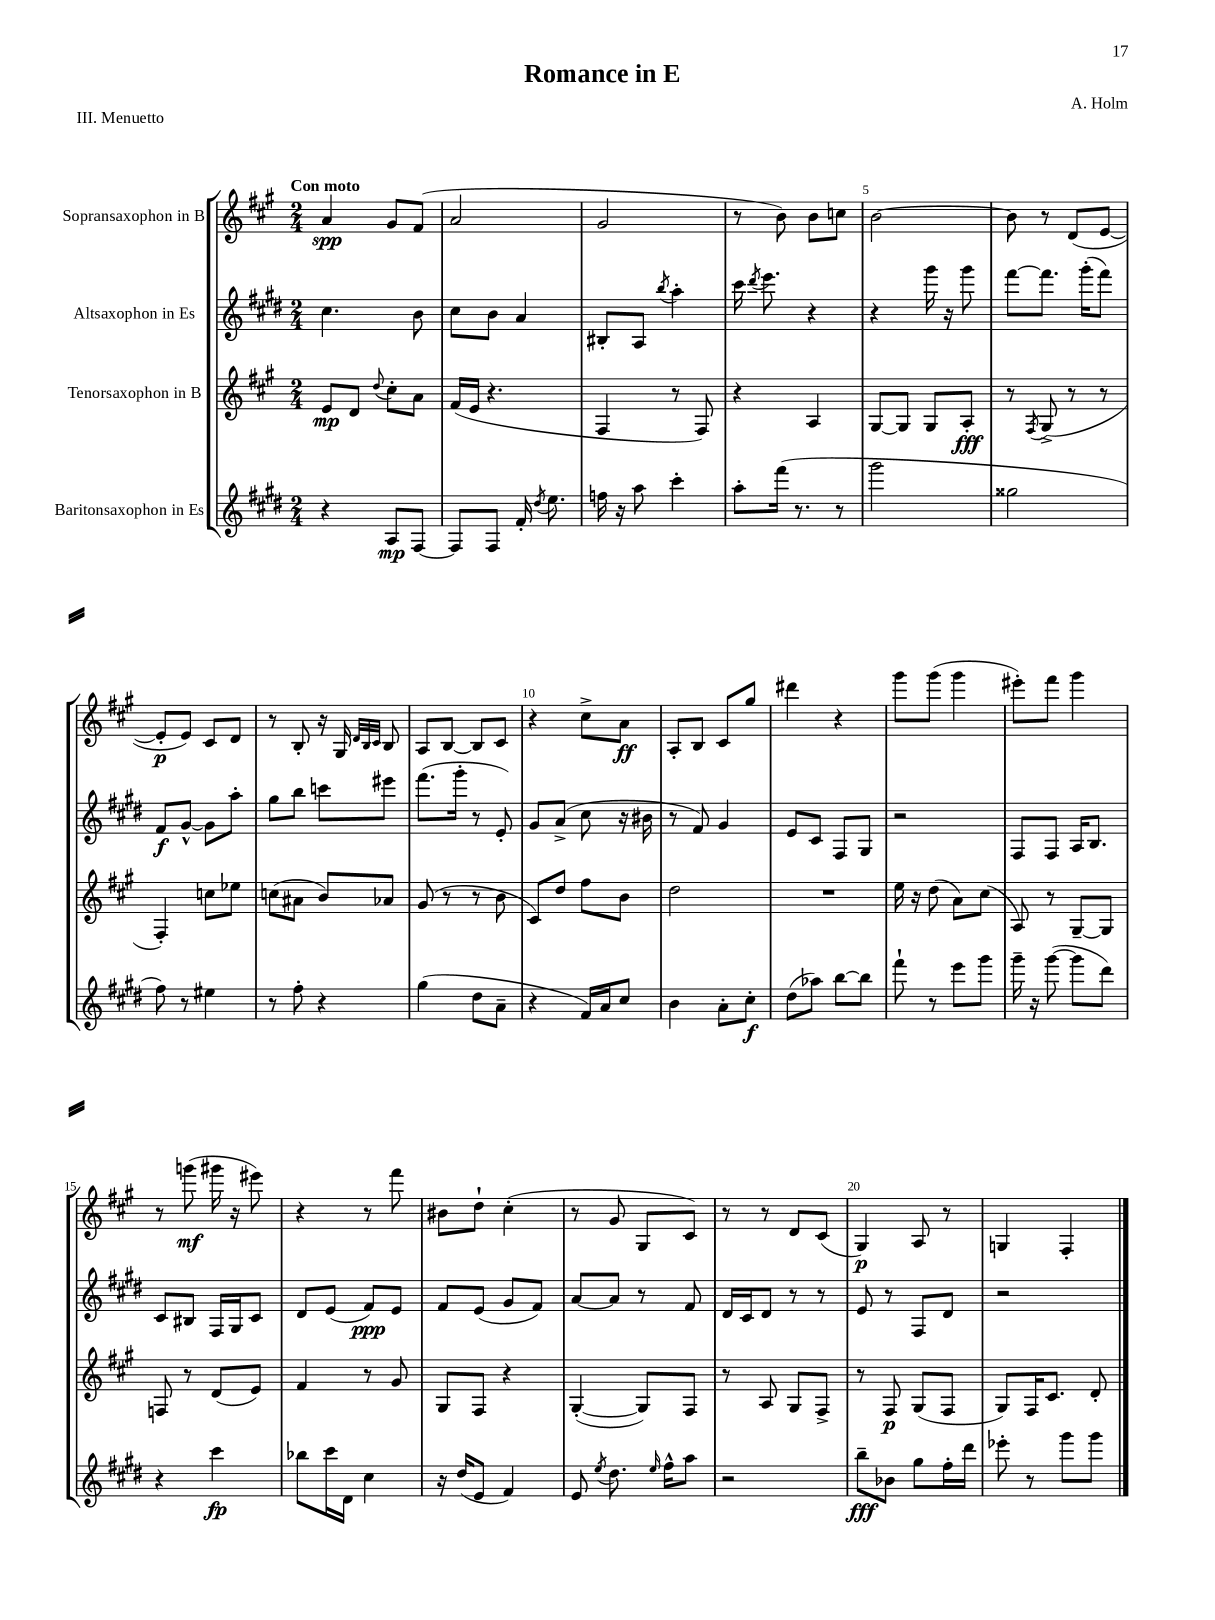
\header { title = "Romance in E" composer = "A. Holm" piece = "III. Menuetto" }
<<
\new StaffGroup <<
\new Staff = "s0" \with { instrumentName = "Sopransaxophon in B" } {
    \clef treble \key a \major \numericTimeSignature \time 2/4 \tempo "Con moto"
    \autoBeamOff a'4\spp gis'8[ fis'8]( |
    a'2 |
    gis'2 |
    r8 b'8) b'8[ c''8] |
    b'2~ |
    b'8 r8 d'8[( e'8]~ |
    e'8[-.\p e'8]) cis'8[ d'8] |
    r8 b8-. r16 gis16 \grace { d'32[ b32 cis'32] } b8 |
    a8[ b8]~ b8[ cis'8] |
    r4 cis''8[-> a'8]\ff |
    a8[-. b8] cis'8[ gis''8] |
    dis'''4 r4 |
    gis'''8[ gis'''8]( gis'''4 |
    eis'''8[-.) fis'''8] gis'''4 |
    r8 g'''8\mf( gis'''16 r16 eis'''8) |
    r4 r8 fis'''8 |
    bis'8[ d''8]-! cis''4-.( |
    r8 gis'8 gis8[ cis'8]) |
    r8 r8 d'8[ cis'8]( |
    gis4\p) a8 r8 |
    g4 fis4-. \bar "|." |
}
\new Staff = "s1" \with { instrumentName = "Altsaxophon in Es" } {
    \clef treble \key e \major \numericTimeSignature \time 2/4
    \autoBeamOff cis''4. b'8 |
    cis''8[ b'8] a'4 |
    bis8[-. a8] \acciaccatura { b''8 } a''4-. |
    cis'''16 \acciaccatura { dis'''8 } e'''8. r4 |
    r4 gis'''16 r16 gis'''8 |
    fis'''8[~ fis'''8.] gis'''16[-.( fis'''8]) |
    fis'8[\f gis'8]~-^ gis'8[ a''8]-. |
    gis''8[ b''8] c'''8[ eis'''8] |
    fis'''8.[( gis'''16]-. r8 e'8-.) |
    gis'8[ a'8]->( cis''8 r16 bis'16 |
    r8 fis'8) gis'4 |
    e'8[ cis'8] fis8[ gis8] |
    r2 |
    fis8[ fis8] a16[ b8.] |
    cis'8[ bis8] fis16[ gis16 cis'8] |
    dis'8[ e'8]( fis'8[\ppp) e'8] |
    fis'8[ e'8]( gis'8[ fis'8]) |
    a'8[~ a'8] r8 fis'8 |
    dis'16[ cis'16 dis'8] r8 r8 |
    e'8 r8 fis8[ dis'8] |
    r2 \bar "|." |
}
\new Staff = "s2" \with { instrumentName = "Tenorsaxophon in B" } {
    \clef treble \key a \major \numericTimeSignature \time 2/4
    \autoBeamOff e'8[\mp d'8] \appoggiatura { d''8 } cis''8[-. a'8] |
    fis'16[( e'16] r4. |
    fis4 r8 fis8) |
    r4 a4 |
    gis8[~ gis8] gis8[ a8]-.\fff |
    r8 \acciaccatura { fis8 } gis8->( r8 r8 |
    fis4-.) c''8[ ees''8] |
    c''8[( ais'8] b'8[) aes'8] |
    gis'8( r8 r8 b'8 |
    cis'8[) d''8] fis''8[ b'8] |
    d''2 |
    R2 |
    e''16 r16 d''8( a'8[) cis''8]( |
    a8) r8 gis8[~-- gis8] |
    f8 r8 d'8[( e'8]) |
    fis'4 r8 gis'8 |
    gis8[ fis8] r4 |
    gis4~-.( gis8[) fis8] |
    r8 a8 gis8[ fis8]-> |
    r8 fis8\p gis8[( fis8] |
    gis8[) fis16 cis'8.] d'8-. \bar "|." |
}
\new Staff = "s3" \with { instrumentName = "Baritonsaxophon in Es" } {
    \clef treble \key e \major \numericTimeSignature \time 2/4
    \autoBeamOff r4 a8[\mp fis8]~ |
    fis8[ fis8] fis'16-. \acciaccatura { dis''8 } e''8. |
    f''16 r16 a''8 cis'''4-. |
    a''8[-. fis'''16]( r8. r8 |
    gis'''2 |
    gisis''2 |
    fis''8) r8 eis''4 |
    r8 fis''8-. r4 |
    gis''4( dis''8[ a'8]-- |
    r4 fis'16[) a'16 cis''8] |
    b'4 a'8[-. cis''8]-.\f |
    dis''8[( aes''8]) b''8[~ b''8] |
    fis'''8-! r8 e'''8[ gis'''8] |
    gis'''16-- r16 gis'''8~( gis'''8[ dis'''8]) |
    r4 cis'''4\fp |
    bes''8[ cis'''16 dis'16] cis''4 |
    r16 dis''16[( e'8] fis'4) |
    e'8 \acciaccatura { e''8 } dis''8. \grace { e''16 } fis''16[-^ a''8] |
    r2 |
    b''8[--\fff bes'8] gis''8[ fis''16-. dis'''16] |
    ees'''8-. r8 gis'''8[ gis'''8] \bar "|." |
}
>>
>>
\layout { \context { \Score \override BarNumber.break-visibility = ##(#f #t #t) barNumberVisibility = #(every-nth-bar-number-visible 5) } }
